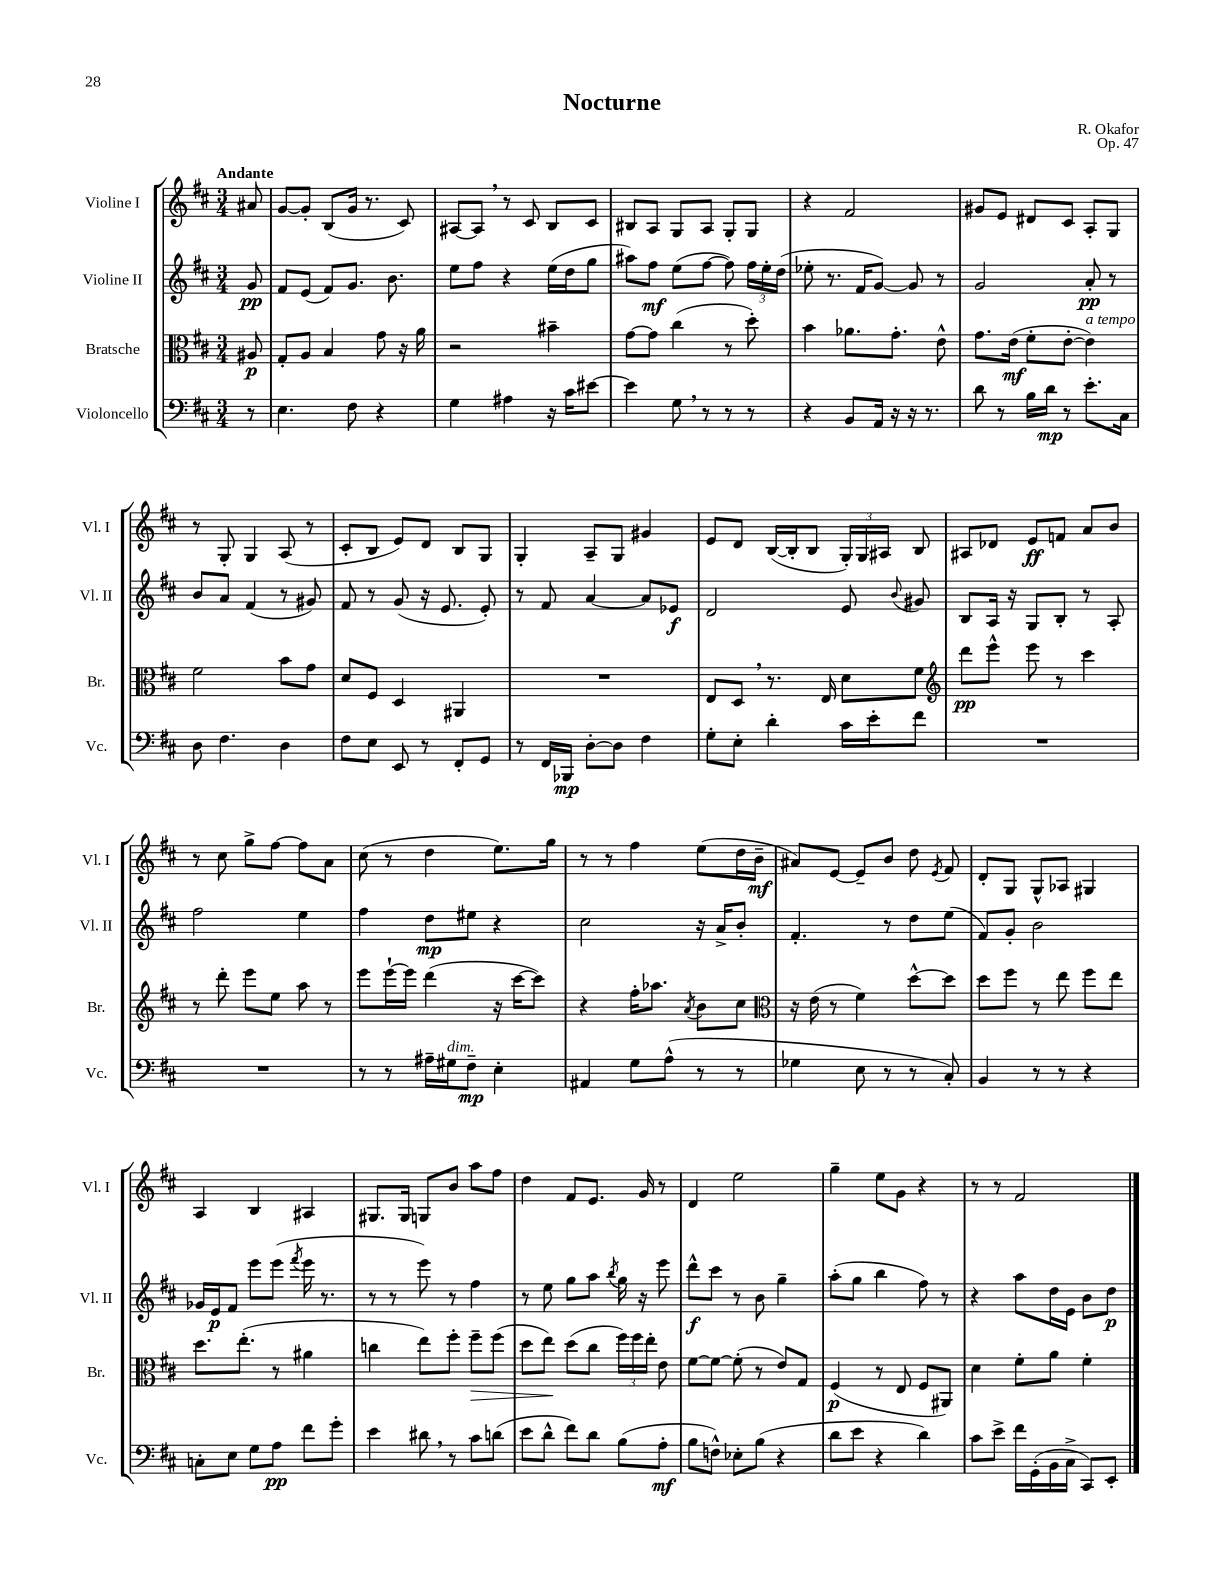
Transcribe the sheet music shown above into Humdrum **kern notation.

**kern	**dynam	**kern	**dynam	**kern	**dynam	**kern	**dynam
*part4	*part4	*part3	*part3	*part2	*part2	*part1	*part1
*staff4	*staff4	*staff3	*staff3	*staff2	*staff2	*staff1	*staff1
*I"Violoncello	*	*I"Bratsche	*	*I"Violine II	*	*I"Violine I	*
*I'Vc.	*	*I'Br.	*	*I'Vl. II	*	*I'Vl. I	*
*clefF4	*	*clefC3	*	*clefG2	*	*clefG2	*
*k[f#c#]	*	*k[f#c#]	*	*k[f#c#]	*	*k[f#c#]	*
*M3/4	*	*M3/4	*	*M3/4	*	*M3/4	*
=	=	=	=	=	=	=	=
!	!	!	!	!	!	!LO:TX:a:B:t=Andante	!
8r	.	8A#X/	p	8g/	pp	8a#X/	.
=1	=1	=1	=1	=1	=1	=1	=1
4.E\	.	8G'/L	.	8f#/L	.	[8g/L	.
.	.	8A/J	.	(8e/J	.	8g'/J]	.
.	.	4B/	.	8f#/L)	.	(8B/L	.
8F#\	.	.	.	8.g/J	.	16g/Jk	.
.	.	.	.	.	.	8.r	.
4r	.	8g\	.	.	.	.	.
.	.	.	.	8.b\	.	.	.
.	.	16r	.	.	.	8c#/)	.
.	.	16a\	.	.	.	.	.
=2	=2	=2	=2	=2	=2	=2	=2
4G\	.	2r	.	8ee\L	.	[8A#X/L	.
.	.	.	.	8ff#\J	.	8A#,/J]	.
4A#X\	.	.	.	4r	.	8r	.
.	.	.	.	.	.	8c#/	.
16r	.	4b#X~\	.	(16ee\LL	.	8B/L	.
16c#\KL	.	.	.	16dd\J	.	.	.
[8e#X\J	.	.	.	8gg\J	.	8c#/J	.
=3	=3	=3	=3	=3	=3	=3	=3
4e#\]	.	[8g\L	.	8aa#X\L)	.	8B#X/L	.
.	.	8g\J]	.	8ff#\J	mf	8A/J	.
8G,\	.	(4cc#\	.	(8ee\L	.	8G/L	.
8r	.	.	.	[8ff#\J	.	8A/J	.
8r	.	8r	.	8ff#\])	.	8G'/L	.
8r	.	8dd'\)	.	24ff#\LL	.	8G/J	.
.	.	.	.	24ee'\	.	.	.
.	.	.	.	(24dd\JJ	.	.	.
=4	=4	=4	=4	=4	=4	=4	=4
4r	.	4b\	.	8ee-X'\	.	4r	.
.	.	.	.	8.r	.	.	.
8BB/L	.	8.a-X\L	.	.	.	2f#/	.
.	.	.	.	16f#/KL	.	.	.
16AA/Jk	.	.	.	[8g/J)	.	.	.
16r	.	8.g'\J	.	.	.	.	.
16r	.	.	.	8g/]	.	.	.
8.r	.	.	.	.	.	.	.
.	.	8e^^\	.	8r	.	.	.
=5	=5	=5	=5	=5	=5	=5	=5
8d\	.	8.g\L	.	2g/	.	8g#X/L	.
8r	.	.	.	.	.	8e/J	.
.	.	(16e\Jk	mf	.	.	.	.
16B\LL	.	8f#'\L	.	.	.	8d#X/L	.
16d\JJ	mp	.	.	.	.	.	.
8r	.	[8e'\J	.	.	.	8c#/J	.
!	!	!LO:TX:a:i:t=a tempo	!	!	!	!	!
8.e'\L	.	4e\])	.	8a'/	pp	8A'/L	.
.	.	.	.	8r	.	8G/J	.
16C#\Jk	.	.	.	.	.	.	.
!!LO:LB:g=z
=6	=6	=6	=6	=6	=6	=6	=6
8D\	.	2f#\	.	8b/L	.	8r	.
4.F#\	.	.	.	8a/J	.	8G'/	.
.	.	.	.	(4f#/	.	4G/	.
4D\	.	8b\L	.	8r	.	(8A/	.
.	.	8g\J	.	8g#X/)	.	8r	.
=7	=7	=7	=7	=7	=7	=7	=7
8F#\L	.	8d/L	.	8f#/	.	8c#'/L	.
8E\J	.	8F#/J	.	8r	.	8B/J	.
8EE/	.	4D/	.	(8g/	.	8e/L)	.
8r	.	.	.	16r	.	8d/J	.
.	.	.	.	8.e/	.	.	.
8FF#'/L	.	4AA#X/	.	.	.	8B/L	.
8GG/J	.	.	.	8e'/)	.	8G/J	.
=8	=8	=8	=8	=8	=8	=8	=8
8r	.	2.r	.	8r	.	4G'/	.
16FF#/LL	.	.	.	8f#/	.	.	.
16BBB-X/JJ	mp	.	.	.	.	.	.
[8D'\L	.	.	.	[4a/	.	8A~/L	.
8D\J]	.	.	.	.	.	8G/J	.
4F#\	.	.	.	8a/L]	.	4g#X/	.
.	.	.	.	8e-X/J	f	.	.
=9	=9	=9	=9	=9	=9	=9	=9
8G'\L	.	8E/L	.	2d/	.	8e/L	.
8E'\J	.	8D,/J	.	.	.	8d/J	.
4d'\	.	8.r	.	.	.	([16B/LL	.
.	.	.	.	.	.	16B'/J]	.
.	.	.	.	.	.	8B/J	.
.	.	16E/	.	.	.	.	.
16c#\LL	.	8d\L	.	8e/	.	24G'/LL)	.
.	.	.	.	.	.	24G/	.
16e'\J	.	.	.	.	.	.	.
.	.	.	.	.	.	24A#X/JJ	.
.	.	.	.	8qqb/	.	.	.
8f#\J	.	8f#\J	.	8g#X/	.	8B/	.
=10	=10	=10	=10	=10	=10	=10	=10
*	*	*clefG2	*	*	*	*	*
2.r	.	8ddd\L	pp	8B/L	.	8A#X/L	.
.	.	8eee^^\J	.	16A/Jk	.	8d-X/J	.
.	.	.	.	16r	.	.	.
.	.	8eee\	.	8G/L	.	8e/L	ff
.	.	8r	.	8B'/J	.	8fn/J	.
.	.	4ccc#\	.	8r	.	8a/L	.
.	.	.	.	8A'/	.	8b/J	.
!!LO:LB:g=z
=11	=11	=11	=11	=11	=11	=11	=11
2.r	.	8r	.	2ff#\	.	8r	.
.	.	8ddd'\	.	.	.	8cc#\	.
.	.	8eee\L	.	.	.	8gg^\L	.
.	.	8ee\J	.	.	.	[8ff#\J	.
.	.	8aa\	.	4ee\	.	8ff#\L]	.
.	.	8r	.	.	.	8a\J	.
=12	=12	=12	=12	=12	=12	=12	=12
8r	.	8eee\L	.	4ff#\	.	(8cc#\	.
8r	.	[16eee`\L	.	.	.	8r	.
.	.	16eee\JJ]	.	.	.	.	.
16A#X~\LL	.	(4ddd\	.	8dd\L	mp	4dd\	.
!LO:TX:a:i:t=dim.	!	!	!	!	!	!	!
16G#X\J	.	.	.	.	.	.	.
8F#~\J	mp	.	.	8ee#X\J	.	.	.
4E'\	.	16r	.	4r	.	8.ee\L)	.
.	.	[16ccc#\KL	.	.	.	.	.
.	.	8ccc#\J])	.	.	.	.	.
.	.	.	.	.	.	16gg\Jk	.
=13	=13	=13	=13	=13	=13	=13	=13
4AA#X/	.	4r	.	2cc#\	.	8r	.
.	.	.	.	.	.	8r	.
8G\L	.	16ff#'\KL	.	.	.	4ff#\	.
.	.	8.aa-X\J	.	.	.	.	.
(8A^^\J	.	.	.	.	.	.	.
.	.	8qa/	.	.	.	.	.
8r	.	8b\L	.	16r	.	(8ee\L	.
.	.	.	.	16a^/KL	.	.	.
8r	.	8cc#\J	.	8b'/J	.	16dd\L	.
.	.	.	.	.	.	16b~\JJ	mf
=14	=14	=14	=14	=14	=14	=14	=14
*	*	*clefC3	*	*	*	*	*
4G-X\	.	16r	.	4.f#'/	.	8a#X/L)	.
.	.	(16e\	.	.	.	.	.
.	.	8r	.	.	.	[8e/J	.
8E\	.	4f#\)	.	.	.	8e~/L]	.
8r	.	.	.	8r	.	8b/J	.
8r	.	[8dd^^\L	.	8dd\L	.	8dd\	.
.	.	.	.	.	.	8qe/	.
8C#'/)	.	8dd\J]	.	(8ee\J	.	8f#/	.
=15	=15	=15	=15	=15	=15	=15	=15
4BB/	.	8dd\L	.	8f#/L)	.	8d'/L	.
.	.	8ff#\J	.	8g'/J	.	8G/J	.
8r	.	8r	.	2b\	.	8G^^/L	.
8r	.	8ee\	.	.	.	8A-X/J	.
4r	.	8ff#\L	.	.	.	4G#X/	.
.	.	8ee\J	.	.	.	.	.
!!LO:LB:g=z
=16	=16	=16	=16	=16	=16	=16	=16
8Cn'\L	.	8.dd\L	.	16g-X/LL	.	4A/	.
.	.	.	.	16e/J	p	.	.
8E\J	.	.	.	8f#/J	.	.	.
.	.	(8.ee'\J	.	.	.	.	.
8G\L	.	.	.	8eee\L	.	4B/	.
8A\J	pp	8r	.	(8eee\J	.	.	.
.	.	.	.	8qfff#/	.	.	.
8f#\L	.	4a#X\	.	16eee\	.	4A#X/	.
.	.	.	.	8.r	.	.	.
8g'\J	.	.	.	.	.	.	.
=17	=17	=17	=17	=17	=17	=17	=17
4e\	.	4ccn\	.	8r	.	8.G#X/L	.
.	.	.	.	8r	.	.	.
.	.	.	.	.	.	16G#/Jk	.
8d#X,\	.	8ee\L)	.	8eee\)	.	8Gn/L	.
8r	.	8ff#'\J	.	8r	.	8b/J	.
!	!	!	!LO:HP:b	!	!	!	!
8c#\L	.	8ff#~\L	>	4ff#\	.	8aa\L	.
(8dn\J	.	(8ff#\J	.	.	.	8ff#\J	.
=18	=18	=18	=18	=18	=18	=18	=18
8e\L	.	8dd\L	.	8r	.	4dd\	.
8d^^\J	.	8ee\J)	.	8ee\	.	.	.
8f#\L)	.	(8dd\L	]	8gg\L	.	8f#/L	.
8d\J	.	8cc#\J	.	8aa\J	.	8.e/J	.
.	.	.	.	8qbb/	.	.	.
(8B\L	.	24ff#\LL)	.	16gg\	.	.	.
.	.	24ff#\	.	.	.	.	.
.	.	.	.	16r	.	16g/	.
.	.	24ee'\JJ	.	.	.	.	.
8A'\J	mf	8e\	.	8eee\	.	8r	.
=19	=19	=19	=19	=19	=19	=19	=19
8B\L	.	[8f#\L	.	8ddd^^\L	f	4d/	.
8Fn^^\J)	.	8f#\J_	.	8ccc#\J	.	.	.
8E-X'\L	.	(8f#'\]	.	8r	.	2ee\	.
(8B\J	.	8r	.	8b\	.	.	.
4r	.	8e/L)	.	4gg~\	.	.	.
.	.	8G/J	.	.	.	.	.
=20	=20	=20	=20	=20	=20	=20	=20
8d\L	.	(4F#/	p	(8aa'\L	.	4gg~\	.
8e\J	.	.	.	8gg\J	.	.	.
4r	.	8r	.	4bb\	.	8ee\L	.
.	.	8E/	.	.	.	8g\J	.
4d\)	.	8F#/L	.	8ff#\)	.	4r	.
.	.	8AA#X/J)	.	8r	.	.	.
=21	=21	=21	=21	=21	=21	=21	=21
8c#\L	.	4d\	.	4r	.	8r	.
8e^\J	.	.	.	.	.	8r	.
16f#\LL	.	8f#'\L	.	8aa\L	.	2f#/	.
(16GG'\	.	.	.	.	.	.	.
16BB\	.	8a\J	.	16dd\L	.	.	.
16C#^\JJ	.	.	.	16e\JJ	.	.	.
8CC#/L)	.	4f#'\	.	8b\L	.	.	.
8EE'/J	.	.	.	8dd\J	p	.	.
==	==	==	==	==	==	==	==
*-	*-	*-	*-	*-	*-	*-	*-
